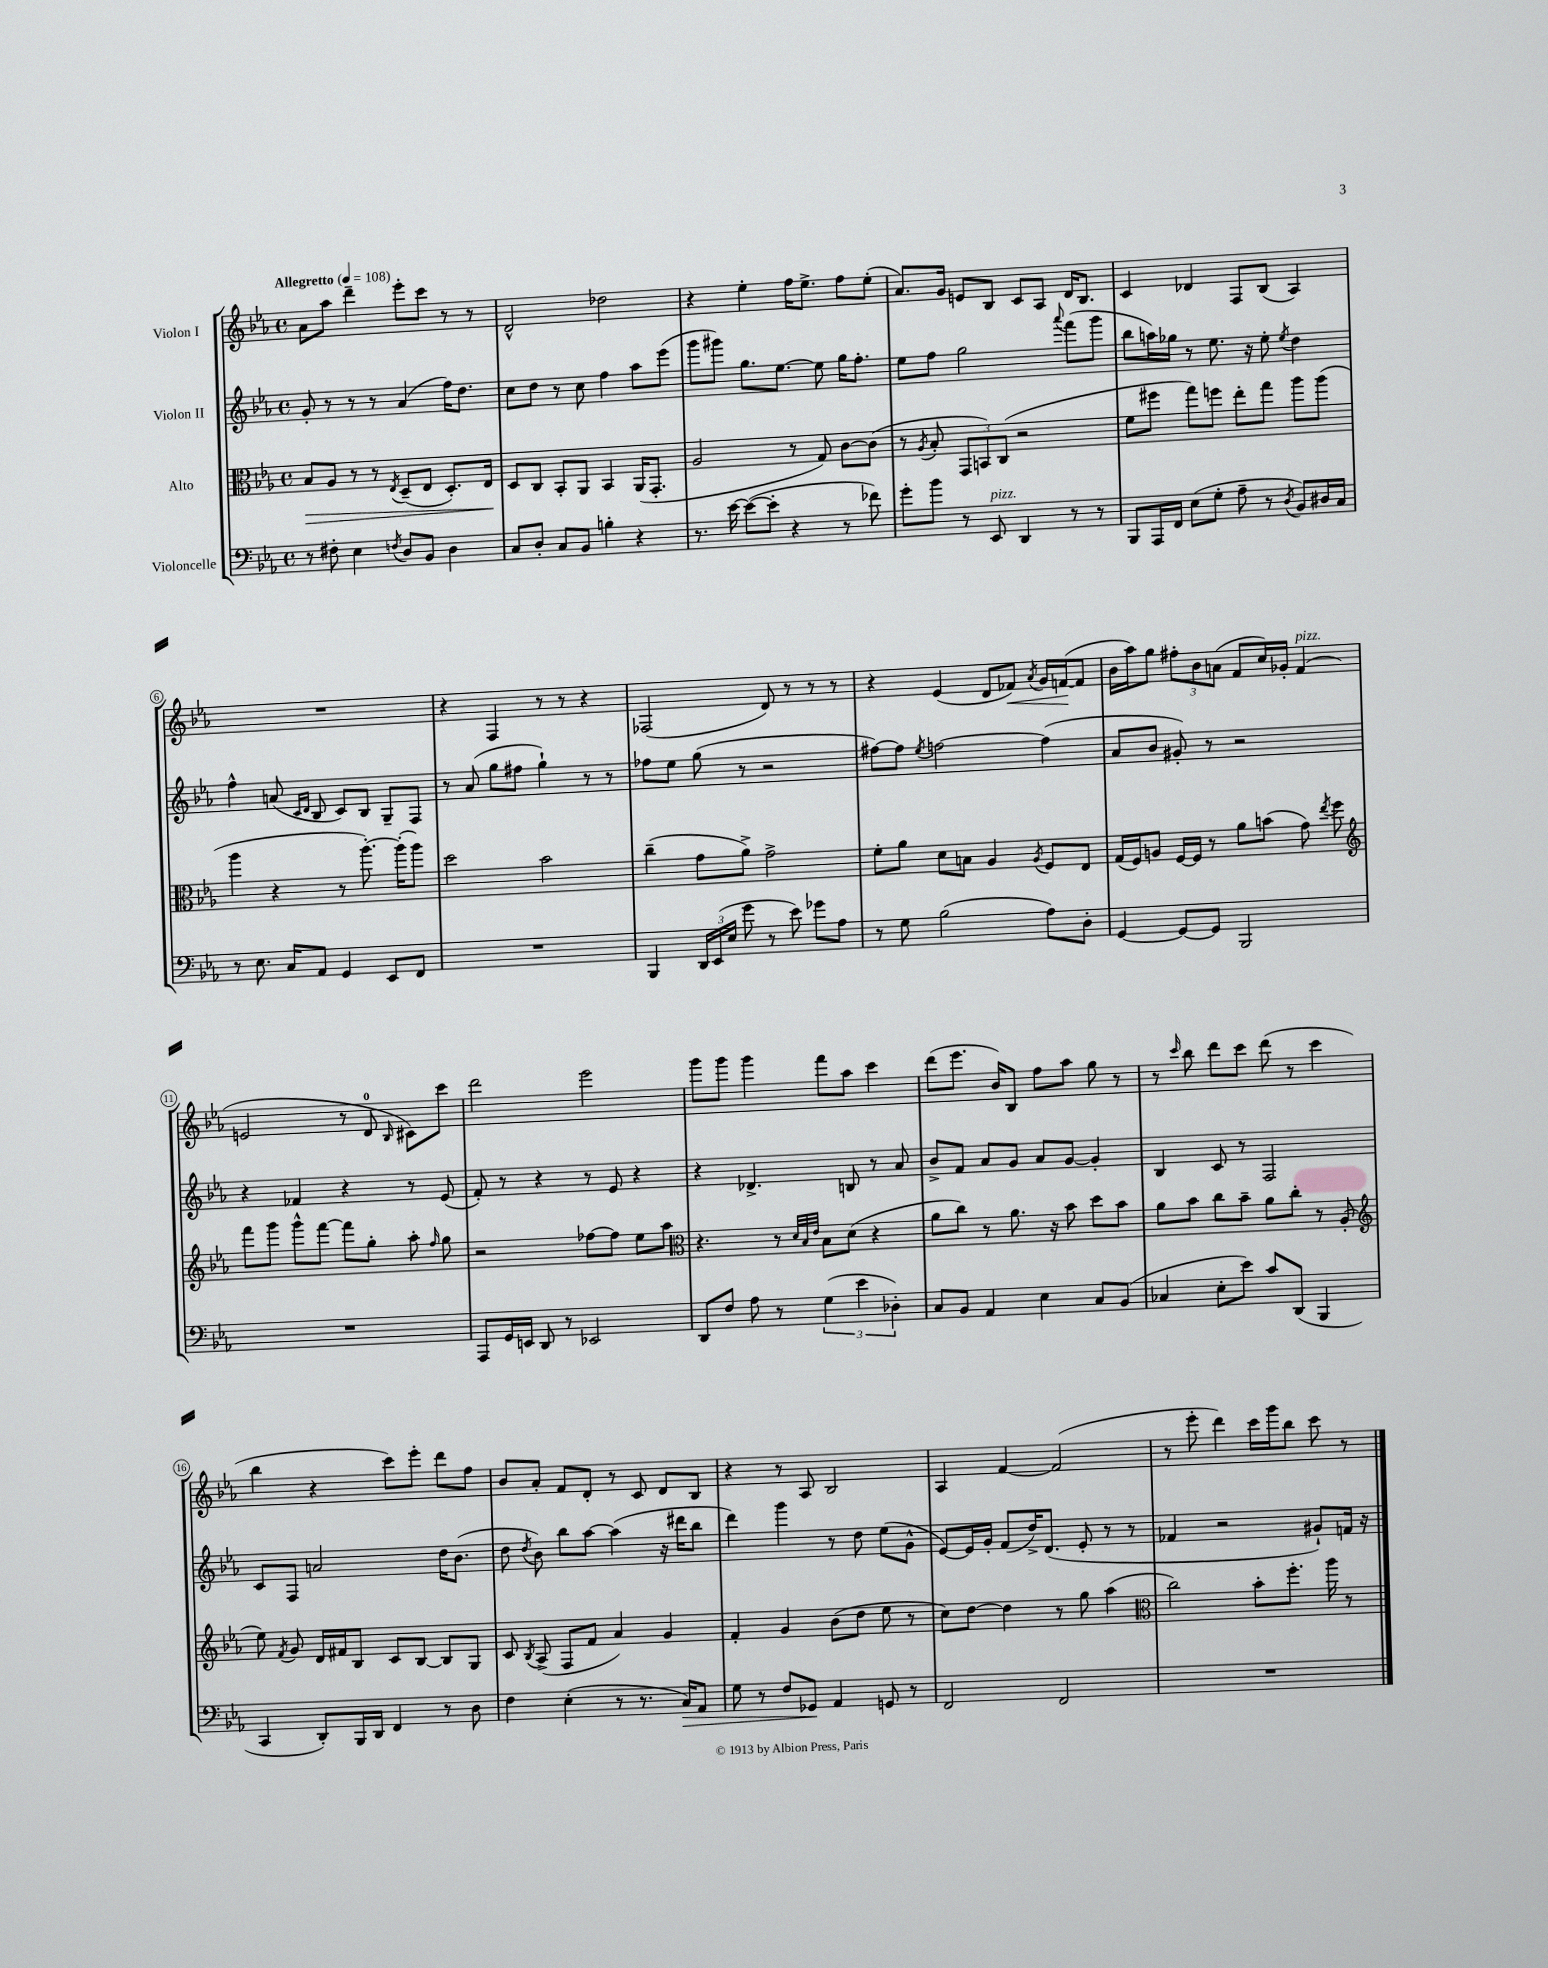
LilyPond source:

<<
\new StaffGroup <<
\new Staff = "s0" \with { instrumentName = "Violon I" } {
    \clef treble \key ees \major \defaultTimeSignature \time 4/4 \tempo "Allegretto" 4 = 108
    \autoBeamOff aes'8[ aes''8] d'''4-- ees'''8[-. c'''8] r8 r8 |
    d'2-^ des''2 |
    r4 ees''4-. f''16[ ees''8.]-> f''8[ ees''8]-.( |
    aes'8.[) g'16] e'8[ bes8] c'8[ aes8] d'16[ bes8.] |
    c'4 des'4 f8[ bes8]( aes4) |
    R1 |
    r4 f4 r8 r8 r4 |
    fes2( d'8) r8 r8 r8 |
    r4 ees'4( d'8[ fes'8]\<) \acciaccatura { aes'8 } g'16[ f'16~\!( f'8] |
    bes'16[ aes''16) g''8] \tuplet 3/2 { fis''8[-. bes'8 a'8]( } f'8[ c''16) ges'16]-. f'4^\markup { \italic "pizz." }( |
    e'2 r8 d'8-0 \grace { bes16 } cis'8[) c'''8] |
    d'''2 ees'''2 |
    g'''8[ g'''8] g'''4 f'''8[ aes''8] c'''4 |
    d'''8[( ees'''8.] bes'16[) bes8] f''8[ aes''8] g''8 r8 |
    r8 \grace { c'''16 } bes''8 d'''8[ c'''8] d'''8( r8 c'''4 |
    bes''4 r4 c'''8[) ees'''8]-. d'''8[ f''8] |
    bes'8[ aes'8]-. f'8[ d'8]-. r8 c'8 d'8[ bes8] |
    r4 r8 aes8 bes2 |
    aes4 f'4~ f'2( |
    r8 ees'''8-. d'''4) c'''16[ g'''16 bes''8] c'''8 r8 \bar "|." |
}
\new Staff = "s1" \with { instrumentName = "Violon II" } {
    \clef treble \key ees \major \defaultTimeSignature \time 4/4
    \autoBeamOff g'8-. r8 r8 r8 aes'4( f''16[) d''8.] |
    c''8[ d''8] r8 c''8 f''4 aes''8[ ees'''8]( |
    g'''8[ gis'''8]) g''8.[ ees''8.]~ ees''8 g''16[ f''8.]-. |
    ees''8[ f''8] g''2 \appoggiatura { aes'''8 } f'''8[( g'''8] |
    bes''8[ a''16) ges''16] r8 ees''8. r16 ees''8-. \acciaccatura { ees''8 } d''4 |
    f''4-^ a'8( \grace { c'16[ d'16] } bes8 c'8[) bes8] g8[-- f8] |
    r8 aes'8( g''8[ fis''8] g''4-!) r8 r8 |
    fes''8[ ees''8] g''8( r8 r2 |
    fis''8[~) fis''8] \acciaccatura { ees''8 } f''2~ f''4( |
    aes'8[ bes'8] gis'8-.) r8 r2 |
    r4 fes'4 r4 r8 ees'8( |
    f'8-.) r8 r4 r8 ees'8 r4 |
    r4 des'4.-> b8 r8 aes'8 |
    bes'8[-> f'8] aes'8[ g'8] aes'8[ g'8]~ g'4-. |
    bes4 c'8 r8 f2 |
    c'8[ f8] a'2 d''16[ bes'8.]( |
    d''8 \acciaccatura { d''8 } bes'8) bes''8[ aes''8]~ aes''4( r16 dis'''16[ bes''8] |
    d'''4) g'''4 r8 d''8 ees''8[( g'8]-^ |
    ees'8[~) ees'16 g'16]-. f'8[( d''16->) d'8.]( ees'8-. r8 r8 |
    fes'4 r2 gis'8[-!) f'16] r16 \bar "|." |
}
\new Staff = "s2" \with { instrumentName = "Alto" } {
    \clef alto \key ees \major \defaultTimeSignature \time 4/4
    \autoBeamOff bes8[\> aes8] r8 r8 \acciaccatura { ees8 } d8[--( ees8] d8.[-.) ees16]\! |
    d8[ c8] bes,8[-. aes,8] bes,4 aes,16[( g,8.]-. |
    aes2 r8 g8) c'8[~ c'8]( |
    r8 \acciaccatura { aes8 } bes8-. \tuplet 3/2 { g,8[ b,8) c8]( } r2 |
    f'8[ fis''8] g''8[) f''8] ees''8[-. g''8] aes''8[ aes''8]( |
    aes''4 r4 r8 aes''8.~-.) aes''16[-.( aes''8]) |
    d''2 bes'2 |
    c''4--( g'8[ aes'8]->) g'2-> |
    f'8[-. aes'8] d'8[ b8] aes4 \acciaccatura { aes8 } f8[ ees8] |
    g16[( f16) a8] f16[~ f16] r8 aes'8[ b'8]( g'8) \acciaccatura { ees''8 } f''8 |
    \clef treble f'''8[ g'''8] g'''8[-^ f'''8]~ f'''8[ g''8]-. aes''8-. \grace { f''16 } g''8 |
    r2 fes''8[~ fes''8] ees''8[ aes''8] |
    \clef alto r4. r8 \grace { d'32[ bes32 ees'32] } bes8[ d'8]( r4 |
    aes'8[ c''8]) r8 aes'8. r16 bes'8 d''8[ bes'8] |
    aes'8[ bes'8] c''8[ bes'8]-- aes'8[ c''8]-. r8 aes8-.( |
    \clef treble ees''8) \acciaccatura { f'8 } g'8 d'16[ fis'16 bes8] c'8[ bes8]~ bes8[ g8] |
    c'8 \acciaccatura { bes8 } aes8->( f8[ f'8] aes'4) g'4 |
    f'4-. g'4 bes'8[( d''8] ees''8 r8 |
    c''8[) d''8]~ d''4 r8 g''8 aes''4( |
    \clef alto c''2) bes'8[-. f''8.]-. aes''16 r8 \bar "|." |
}
\new Staff = "s3" \with { instrumentName = "Violoncelle" } {
    \clef bass \key ees \major \defaultTimeSignature \time 4/4
    \autoBeamOff r8 fis8-. ees4 \acciaccatura { f8 } d8[ bes,8] d4 |
    c8[ d8]-. c8[ bes,8] b4-. r4 |
    r8. ees'16~ ees'8[~( ees'8]-. r4 r8 fes'8) |
    g'8[-. bes'8] r8 ees,8^\markup { \italic "pizz." } d,4 r8 r8 |
    bes,,8[ aes,,16 f,16] ees8[( g8]-. aes8-- r8 \acciaccatura { d8 } bes,8[) dis16 c16] |
    r8 ees8. c16[ aes,8] g,4 ees,8[ f,8] |
    R1 |
    bes,,4 \tuplet 3/2 { d,16[ ees,16( ees16] } g'8 r8 ees'8) ges'8[ aes8] |
    r8 g8 bes2( aes8[) d8]-. |
    g,4~ g,8[~ g,8] bes,,2 |
    R1 |
    aes,,8[ g,16 e,16] d,8 r8 ees,2 |
    d,8[ f8] aes8 r8 \tuplet 3/2 { g4( ees'4 des4-.) } |
    c8[ bes,8] aes,4 ees4 c8[ bes,8]( |
    ces4 ees8[-. ees'8]) c'8[ d,8]( bes,,4 |
    c,4 d,8[-.) bes,,16 d,16] f,4 r8 d8 |
    f4 ees4-.( r8 r8. c16[\>) aes,8] |
    g8 r8 f8[ ges,8]\! aes,4 g,8 r8 |
    f,2 f,2 |
    R1 \bar "|." |
}
>>
>>
\layout { \context { \Score \override BarNumber.stencil = #(make-stencil-circler 0.1 0.3 ly:text-interface::print) } }
